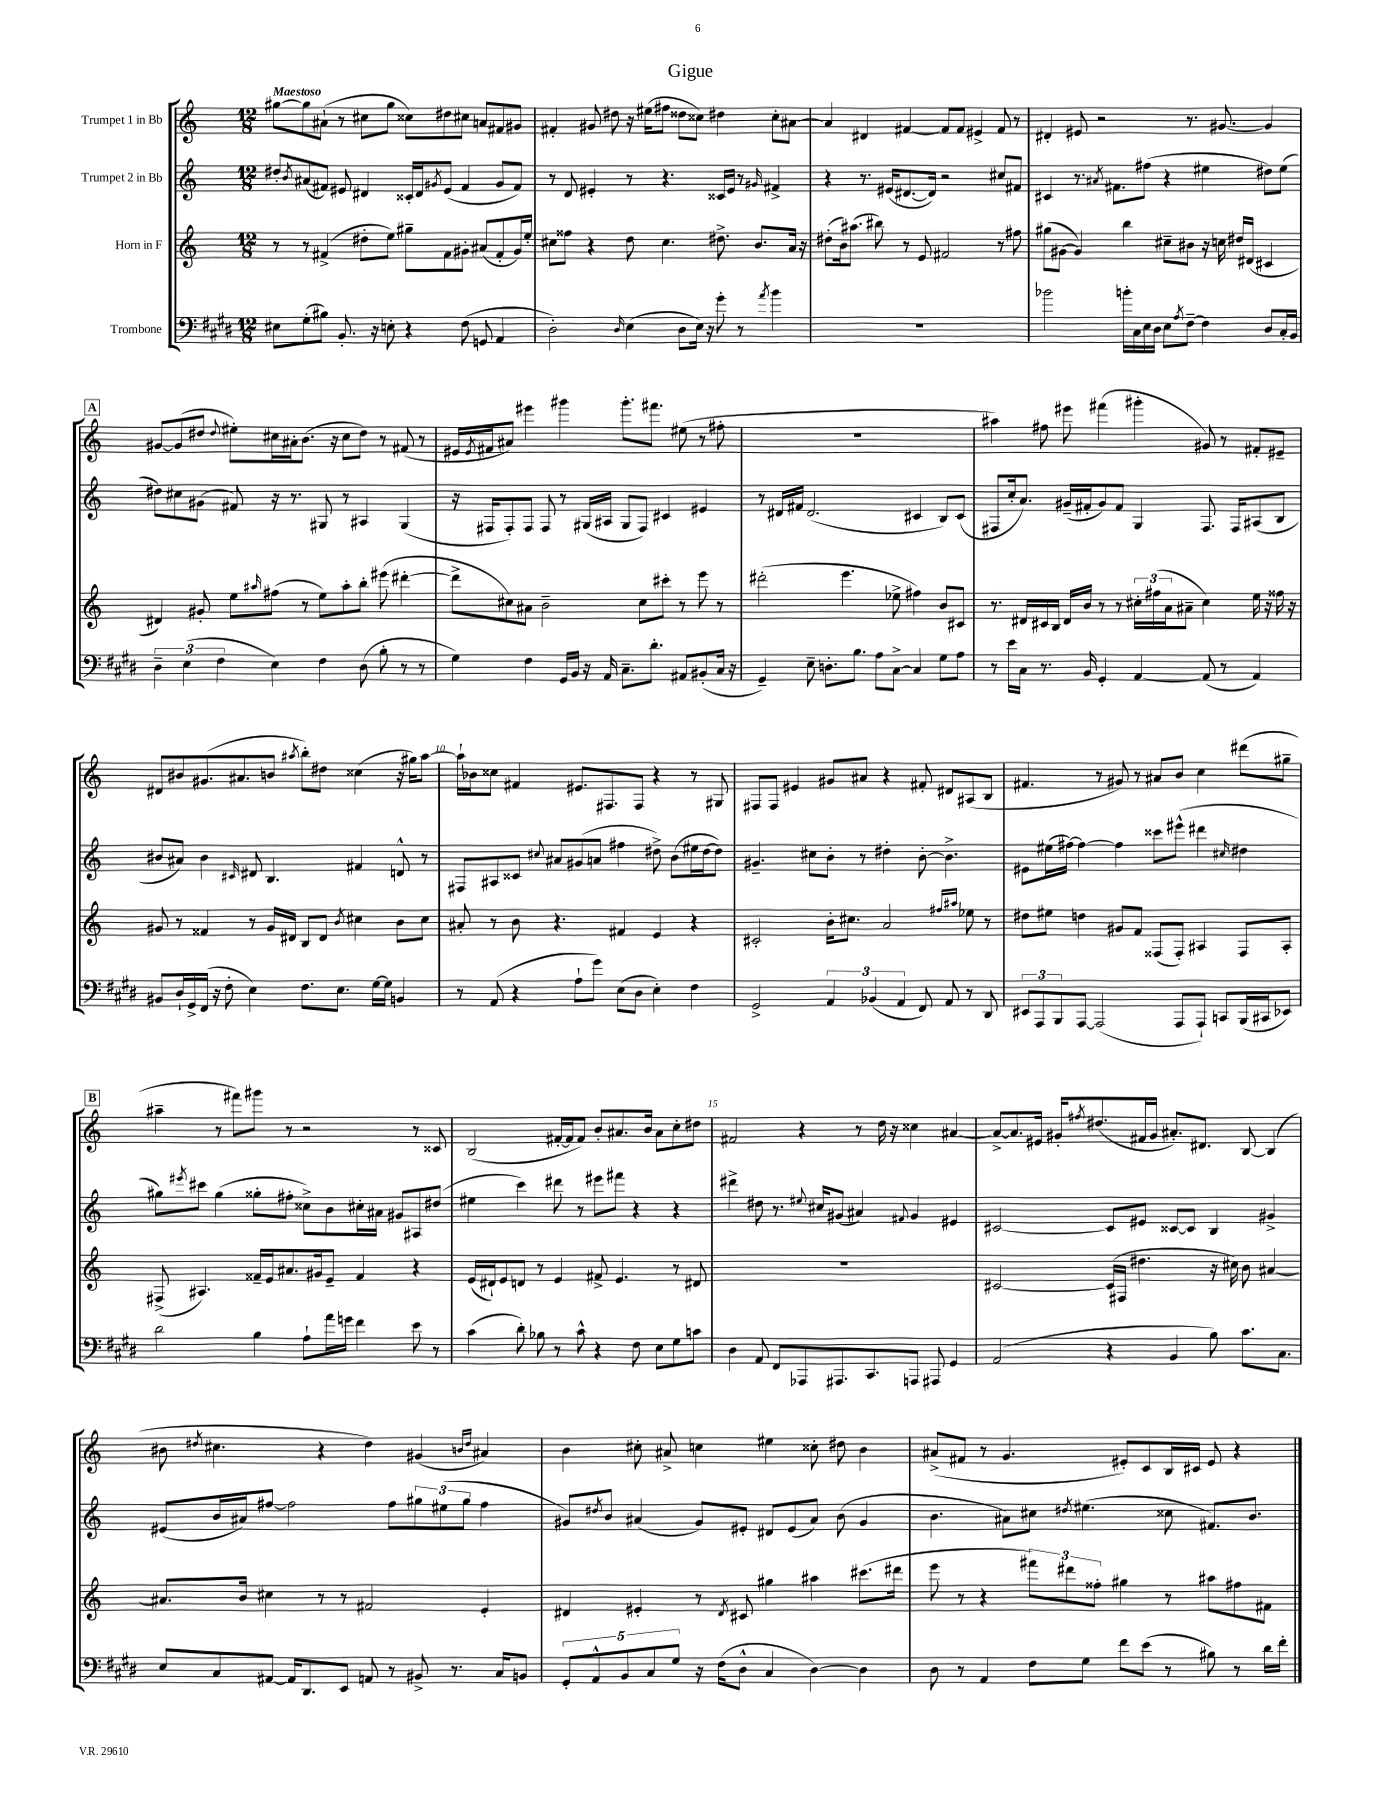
\header { title = "Gigue" }
<<
\new StaffGroup <<
\new Staff = "s0" \with { instrumentName = "Trumpet 1 in Bb" } {
    \clef treble \key c \major \numericTimeSignature \time 12/8 \tempo "Maestoso"
    gis''8~ gis''8 ais'8-!( r8 cis''8 gis''8 cisis''8) dis''8 cis''8 a'8 fis'8 gis'8 |
    fis'4-. gis'8 dis''8 r16 eis''16( fis''8 disis''8 cisis''8) dis''4 cisis''8-. ais'8~ |
    ais'4 dis'4 fis'4~ fis'8 fis'8 eis'4-> fis'8 r8 |
    dis'4-. eis'8 r2 r8. gis'8.~ gis'4 |
    \mark \markup { \box "A" } gis'8~ gis'8( dis''8 \appoggiatura { dis''8 } eis''8-.) cis''16 ais'16-. b'8.( r16 cis''8 dis''8) r8 fis'8( r8 |
    eis'16 \acciaccatura { eis'8 } fis'16 ais'8) eis'''4 gis'''4 gis'''8.-. fis'''8. eis''8( r8 fis''8-. |
    R1. |
    ais''4) fis''8 eis'''8 fis'''4( gis'''4-. gis'8) r8 fis'8-. eis'8-- |
    dis'8 bis'8 gis'8.( ais'8. b'8 \acciaccatura { ais''8 } b''8-.) dis''8 cisis''4( r16 gis''16) ais''8~ |
    ais''16-! bes'16 cisis''8 fis'4 eis'8. fis8. fis8 r4 r8 gis8 |
    fis8 fis8 eis'4 gis'8 ais'8 r4 fis'8-. dis'8 ais8( b8 |
    fis'4. r8 gis'8) r8 ais'8 b'8 c''4 dis'''8( gis''8-- |
    \mark \markup { \box "B" } ais''4-- r8 fis'''8) gis'''8 r8 r2 r8 cisis'8 |
    b2( fis'16~-. fis'16 fis'8) b'8-. ais'8. b'16 ais'8 c''8-. dis''8 |
    fis'2 r4 r8 d''16 r16 cisis''4 ais'4~ |
    ais'8~-> ais'8. eis'16 gis'16-. \acciaccatura { fis''8 } dis''8.( fis'16 gis'16 ais'8.-.) dis'8. b8~ b4( |
    bis'8 \acciaccatura { dis''8 } cis''4. r4 dis''4) gis'4( \grace { b'16 dis''16 } ais'4) |
    b'4 cis''8-. ais'8-> c''4 eis''4 cisis''8-. dis''8 b'4 |
    ais'8->( fis'8 r8 g'4. eis'8-.) c'8 b16 cis'16 eis'8 r4 \bar "|." |
}
\new Staff = "s1" \with { instrumentName = "Trumpet 2 in Bb" } {
    \clef treble \key c \major \numericTimeSignature \time 12/8
    dis''8-. \acciaccatura { b'8 } ais'8( fis'8) eis'8 dis'4 cisis'16-. dis'16 \acciaccatura { gis'8 } eis'8( fis'4 gis'8 fis'8) |
    r8 d'8 eis'4-. r8 r4. cisis'16 eis'16 r8 \grace { gis'16 } fis'4-> |
    r4 r8. eis'16( dis'8.~ dis'16) r2 cis''8 fis'8 |
    cis'4 r8. \acciaccatura { ais'8 } fis'8. fis''8( r4 eis''4 dis''8) eis''8( |
    \mark \markup { \box "A" } dis''8) cis''8 gis'8( fis'8) r16 r8. gis8 r8 ais4 gis4( |
    r16 fis16 fis8-.) fis8 fis8 r8 gis16( ais16 gis8 fis8) cis'4 eis'4 |
    r8 dis'16 fis'16 dis'2.( cis'4 b8) cis'8( |
    fis8 c''16-. a'8.) gis'16--( fis'16-. gis'8) fis'8 g4 fis8. fis16 ais8( b8 |
    bis'8 ais'8) bis'4 \grace { cis'16 } dis'8 b4. fis'4 d'8-^ r8 |
    fis8 ais8 cisis'8 \appoggiatura { cis''8 } ais'8 gis'8( a'8 fis''4 dis''8->) b'8( eis''16 dis''16~ dis''8) |
    gis'4.-- cis''8 b'8-. r8 dis''4-. b'8~-. b'4.-> |
    eis'8 eis''16( fis''16~) fis''4~ fis''4 cisis'''8 eis'''8-^( dis'''4 \grace { cis''16 } dis''4 |
    \mark \markup { \box "B" } gis''8) \acciaccatura { eis'''8 } cis'''8 gis''4( gisis''8-. fis''8-. cisis''8->) b'8 cis''16-. ais'16 gis'8 ais8 dis''8( |
    eis''4 c'''4) dis'''8 r8 eis'''8 fis'''8 r4 r4 |
    dis'''4-> dis''8 r8. \appoggiatura { eis''8 } cis''16 gis'8( ais'4) \appoggiatura { fis'8 } gis'4 eis'4 |
    cis'2~ cis'8 eis'8 cisis'8~ cisis'8 b4 gis'4-> |
    eis'8( b'16 ais'16) fis''8~ fis''2 fis''8 \tuplet 3/2 { gis''8 eis''8( gis''8 } fis''4 |
    gis'8) \acciaccatura { dis''8 } b'8 ais'4( gis'8) eis'8-. dis'8 eis'8( ais'8) b'8( gis'4 |
    b'4. ais'8) cis''8 \acciaccatura { dis''8 } eis''4.( cisis''8 fis'8.) b'8. \bar "|." |
}
\new Staff = "s2" \with { instrumentName = "Horn in F" } {
    \clef treble \key c \major \numericTimeSignature \time 12/8
    r8 r8 fis'4->( dis''8-. e''8) gis''8-- fis'8 gis'8-. ais'8( fis'8-. gis'16) e''16-. |
    cis''8 fisis''8 r4 d''8 cis''4. dis''8.-> b'8. a'16 r16 |
    dis''8-.( b'16) ais''8.( bis''8) r8 e'8 fis'2 r8 fis''8 |
    gis''8( gis'8~ gis'4) b''4 cis''8-- bis'8 r16 c''16 dis''16 dis'16( cis'4 |
    \mark \markup { \box "A" } dis'4) gis'8-. e''8 \grace { ais''16 } fis''8( r8 e''8) ais''8-. b''8-. eis'''8( dis'''4~-. |
    dis'''8-> cis''8) ais'8 b'2-- cis''8 cis'''8-. r8 e'''8 r8 |
    dis'''2-.( e'''4. ees''8-> fis''4) b'8 cis'8 |
    r8. dis'16 cis'16 b16 dis'16 b'16 r8 r8 \tuplet 3/2 { cis''16-. fis''16( a'16 } ais'8-- cis''4) e''16 r16 fisis''16 r16 |
    gis'8 r8 fisis'4 r8 gis'16 dis'16 b8 dis'8 \acciaccatura { b'8 } cis''4 b'8 cis''8 |
    ais'8-. r8 b'8 r4. fis'4 e'4 r4 |
    cis'2-. b'16-. cis''8. a'2 \grace { fis''16 ais''16 } ees''8 r8 |
    dis''8 eis''8 d''4 gis'8 f'8 fisis8( fisis8-.) ais4 fisis8 ais8-. |
    \mark \markup { \box "B" } fis8->( ais4.) fisis'16-- e'16 ais'8. gis'16 e'8-- fisis'4 r4 |
    e'16( dis'16-!) e'8 d'8 r8 e'4 fis'8-> e'4. r8 dis'8 |
    R1. |
    cis'2~ cis'16( fis16 dis''4. r16 cis''16) b'8 ais'4~ |
    ais'8. b'16 cis''4 r8 r8 fis'2 e'4-. |
    dis'4 eis'4-. r8 \acciaccatura { dis'8 } cis'8 gis''4 ais''4 cis'''8.( dis'''16 |
    e'''8 r8 r4 \tuplet 3/2 { fis'''8) dis'''8 fisis''8-. } gis''4 r8 ais''8 fis''8 fis'8 \bar "|." |
}
\new Staff = "s3" \with { instrumentName = "Trombone" } {
    \clef bass \key e \major \numericTimeSignature \time 12/8
    eis8 gis8-.( bis8) b,8.-. r16 e8-. r4 fis8( g,8 a,4 |
    dis2-.) \grace { dis16 } e4( dis8 e16) r16 gis'8-. r8 \acciaccatura { a'8 } b'4 |
    R1. |
    bes'2 b'16-. cis16 e16 dis16 e8 \acciaccatura { a8 } fis8~-- fis4 dis8 cis16-. b,16 |
    \mark \markup { \box "A" } \tuplet 3/2 { dis4-- e4( fis4 } e4) fis4 dis8( b8-. r8 r8 |
    gis4) fis4 gis,16 b,16 r16 a,16 cis8.-- dis'8.-. ais,8 bis,8-.( cis16 r16 |
    gis,4--) e8-- d8.-. b8. a8 cis8~-> cis4 gis8 a8 |
    r8 e'16 cis16 r8. b,16 gis,4-. a,4~ a,8( r8 a,4) |
    bis,8 dis16-! gis,16-> fis,16( r16 fis8-. e4) fis8. e8. gis16~ gis16 b,4 |
    r8 a,8( r4 a8-! gis'8) e8( dis8 e4-.) fis4 |
    gis,2-> \tuplet 3/2 { a,4 bes,4( a,4 } fis,8) a,8 r8 dis,8 |
    \tuplet 3/2 { eis,8 a,,8 b,,8 } a,,8~ a,,2( a,,8 a,,8-!) c,8 b,,16( cis,16 ees,8) |
    \mark \markup { \box "B" } dis'2 b4 a8-! a'16 g'16 fis'4 e'8 r8 |
    cis'4( dis'8-.) bes8 r8 cis'8-^ r4 fis8 e8 gis8 c'8 |
    dis4 a,8 fis,8 aes,,8 ais,,8. cis,8. a,,8 ais,,8 gis,4 |
    a,2( r4 b,4 b8) cis'8. cis8. |
    e8 cis8 ais,8~ ais,16 dis,8. e,8 a,8 r8 bis,8-> r8. cis16 b,8 |
    \tuplet 5/4 { gis,8-. a,8-^ b,8 cis8 gis8 } r16 fis16( dis8-^ cis4 dis4~) dis4 |
    dis8 r8 a,4 fis8 gis8 fis'8 e'8( r8 bis8) r8 dis'16 fis'16-. \bar "|." |
}
>>
>>
\layout { \context { \Score \override BarNumber.break-visibility = ##(#f #t #t) barNumberVisibility = #(every-nth-bar-number-visible 5) } }
